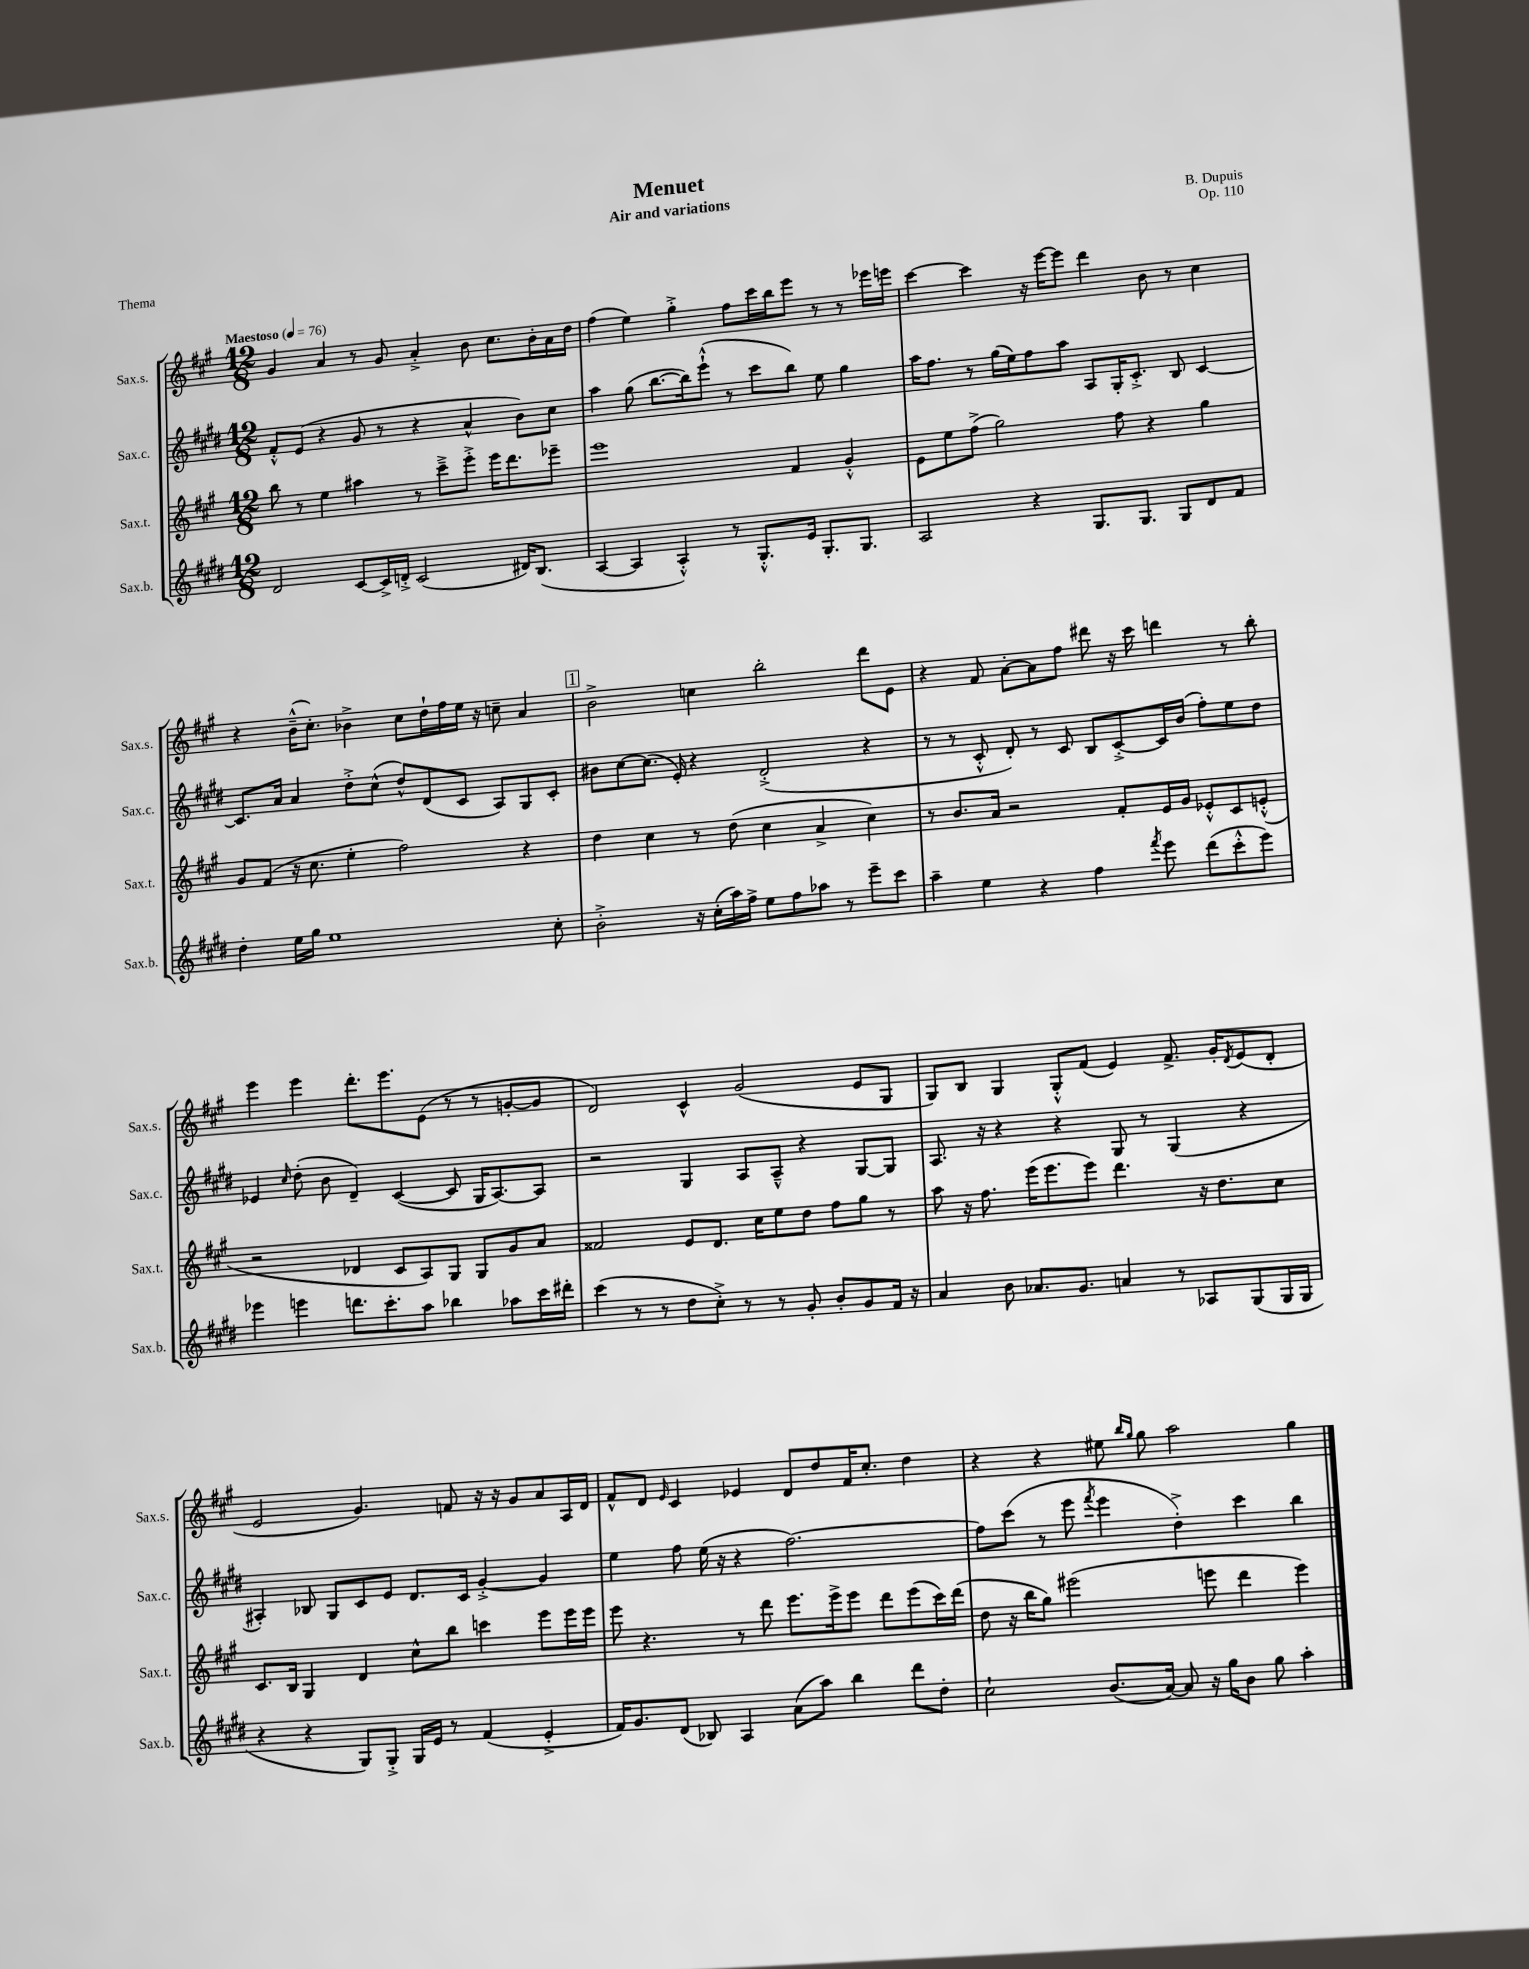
\header { title = "Menuet" composer = "B. Dupuis" subtitle = "Air and variations" opus = "Op. 110" piece = "Thema" }
<<
\new StaffGroup <<
\new Staff = "s0" \with { instrumentName = "Sax.s." shortInstrumentName = "Sax.s." } {
    \clef treble \key a \major \numericTimeSignature \time 12/8 \tempo "Maestoso" 4 = 76
    gis'4 a'4 r8 gis'8 a'4-.-> b'8 cis''8. b'16-. a'16 d''16 |
    fis''4( e''4) gis''4-.-> fis''8 cis'''16 b''16 e'''8 r8 r8 ees'''16 e'''16 |
    cis'''4~ cis'''4 r16 e'''16~ e'''8 d'''4 b'8 r8 cis''4 |
    r4 b'16---^( cis''8.-.) bes'4-> cis''8 d''16-! fis''16 e''16 r16 c''8-- a'4 |
    \mark \markup { \box "1" } b'2-> c''4 b''2-. d'''8 e'8 |
    r4 fis'8 a'8~-. a'8 fis''8 dis'''8 r16 cis'''16 d'''4 r8 b''8-. |
    e'''4 e'''4 d'''8.-. e'''8. e'8( r8 r8 g'8~-. g'8 |
    d'2) cis'4-^ gis'2( e'8 gis8 |
    gis8) b8 gis4 gis8-.-^ fis'8( e'4) fis'8.-> gis'16-. \acciaccatura { d'8 } e'8( d'8-. |
    e'2 gis'4.) f'8 r16 r16 gis'8 a'8 a16 d'16 |
    fis'8-^ d'8 \grace { e'16 } cis'4 ees'4 d'8 d''8 fis'16 cis''8.-. d''4 |
    r4 r4 eis''8 \grace { b''16 gis''16 } gis''8 a''2 gis''4 \bar "|." |
}
\new Staff = "s1" \with { instrumentName = "Sax.c." shortInstrumentName = "Sax.c." } {
    \clef treble \key e \major \numericTimeSignature \time 12/8
    fis'8-.-^ e'8( r4 gis'8 r8 r4 a'4-^ b'8) cis''8 |
    a''4 gis''8( b''8.~ b''16) e'''8-!-^( r8 cis'''8 b''8) e''8 gis''4 |
    a''16 fis''8. r8 gis''16( e''16) fis''8 a''8 a8 gis16-. cis'8.-.-> b8 cis'4~ |
    cis'8. a'16 a'4 dis''8-.-> cis''8-^( dis''8-^) dis'8( cis'8 a8) gis8 cis'8-. |
    \mark \markup { \box "1" } bis'8 cis''8~ cis''8.( e'16-.) r4 dis'2-.->( r4 |
    r8 r8 cis'8-.-^ dis'8-.) r8 cis'8 b8 cis'8~-.-> cis'16 b'16( fis''8-.) e''8 dis''8 |
    ees'4 \grace { cis''16 } dis''8-.( b'8 dis'4--) cis'4~( cis'8 gis16 a8.~) a8 |
    r2 gis4 a8 a8---^ r4 gis8~ gis8 |
    a8. r16 r4 r4 gis8 r8 gis4( r4 |
    ais4-.) bes8 gis8 cis'8 e'8 dis'8. cis'16 gis'4~-.-> gis'4 |
    e''4 fis''8 e''16( r16 r4 fis''2.~) |
    fis''8 cis'''8( r8 e'''8 \acciaccatura { fis'''8 } e'''4 dis''4-.->) cis'''4 b''4 \bar "|." |
}
\new Staff = "s2" \with { instrumentName = "Sax.t." shortInstrumentName = "Sax.t." } {
    \clef treble \key a \major \numericTimeSignature \time 12/8
    b''8 r8 e''4 ais''4 r8 cis'''8---> e'''8-.-> e'''16 d'''8. ees'''8-- |
    e'''1 fis'4 gis'4-.-^ |
    e'8 e''8 fis''8->( gis''2) fis''8 r4 gis''4 |
    gis'8 fis'8( r16 cis''8. e''4-. fis''2) r4 |
    \mark \markup { \box "1" } d''4 cis''4 r8 d''8( cis''4 a'4-> cis''4) |
    r8 b'8. a'16 r2 fis'8-. e'16 gis'16 ees'8-.-^ cis'8 e'8-.-^( |
    r2 des'4 cis'8 a8) gis8 gis8 gis'8 a'8 |
    fisis'2 e'8 d'8. cis''16 e''8 d''8 fis''8 gis''8 r8 |
    a''8 r16 fis''8. e'''16( e'''8. e'''8) d'''4. r16 d''8. cis''8 |
    cis'8. b16 gis4 d'4 cis''8-^ b''8 c'''4 e'''8 e'''16 e'''16 |
    e'''8 r4. r8 d'''8 e'''8. e'''16-> e'''8 d'''8 e'''8( cis'''16) d'''16( |
    d''8 r16 b''16 gis''8) eis'''2( e'''8 d'''4 e'''4) \bar "|." |
}
\new Staff = "s3" \with { instrumentName = "Sax.b." shortInstrumentName = "Sax.b." } {
    \clef treble \key e \major \numericTimeSignature \time 12/8
    dis'2 cis'8~ cis'16-> d'16-.-> cis'2( dis'16) b8.( |
    a4~ a4 a4-.-^) r8 gis8.-.-^ e'16 gis8.-. gis8. |
    a2 r4 gis8. gis8. gis8 dis'8 fis'8 |
    dis''4-. e''16 gis''16 e''1 cis''8-. |
    \mark \markup { \box "1" } b'2-.-> r16 cis''16-.( a''16) fis''16-> e''8 fis''8 aes''8 r8 e'''8-- cis'''8 |
    a''4-- e''4 r4 fis''4 \acciaccatura { fis'''8 } e'''8 dis'''8( cis'''8-.-^ e'''8) |
    ees'''4 e'''4 d'''8. cis'''8.-. a''8 bes''4 aes''8 cis'''16 dis'''16-. |
    cis'''4( r8 r8 dis''8 cis''8-.->) r8 r8 gis'8-. b'8-. gis'8 fis'16 r16 |
    a'4 b'8 aes'8. gis'8. a'4 r8 aes8 gis8( gis16 gis16 |
    r4 r4 gis8) gis8-.-> gis16 e'16 r8 fis'4( e'4-.-> |
    fis'16) gis'8. dis'8( bes8) a4 a'8( a''8) b''4 dis'''8 dis''8-. |
    cis''2-! b'8.( a'16~) a'8 r16 gis''16 b'8 gis''8 a''4-. \bar "|." |
}
>>
>>
\layout { \context { \Score \remove "Bar_number_engraver" } }
